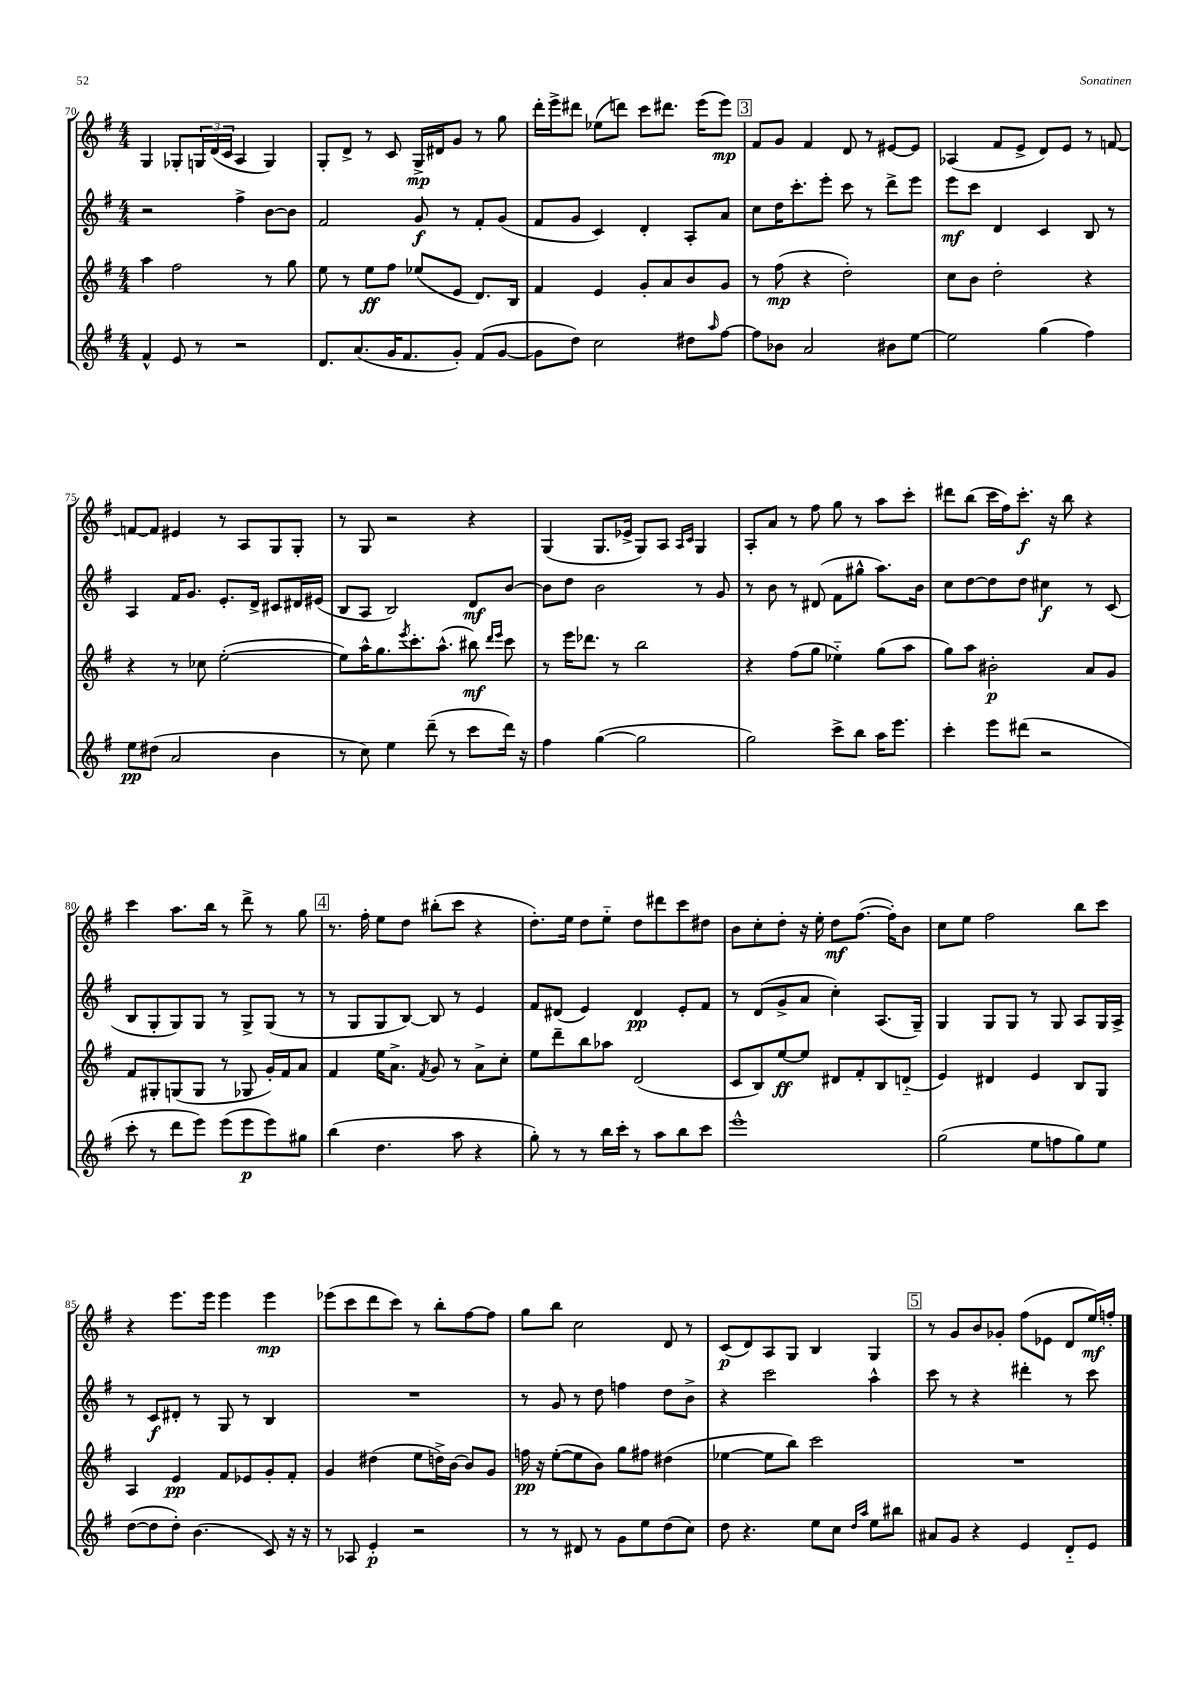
<<
\new StaffGroup <<
\new Staff = "s0" {
    \clef treble \key g \major \numericTimeSignature \time 4/4
    g4 ges8-. \tuplet 3/2 { g16 d'16( c'16 } a4 g4) |
    g8-. d'8-> r8 c'8 g16->\mp dis'16 g'8 r8 g''8 |
    d'''16-. e'''16-> dis'''8 ees''8( d'''8) c'''8 dis'''8. e'''16( e'''8\mp) |
    \mark \markup { \box "3" } fis'8 g'8 fis'4 d'8 r8 eis'8~ eis'8 |
    aes4( fis'8 e'8-> d'8) e'8 r8 f'8~ |
    f'8~ f'8 eis'4 r8 a8 g8 g8-. |
    r8 g8 r2 r4 |
    g4( g8. ees'16-> g8) a8 \grace { a16 c'16 } g4 |
    a8-. a'8 r8 fis''8 g''8 r8 a''8 c'''8-. |
    dis'''8 b''8( c'''16 fis''16) c'''8.-.\f r16 b''8 r4 |
    c'''4 a''8. b''16 r8 d'''8-> r8 g''8 |
    \mark \markup { \box "4" } r8. fis''16-. e''8 d''8 bis''8-.( c'''8 r4 |
    d''8.-.) e''16 d''8 e''8-_ d''8 dis'''8 c'''8 dis''8 |
    b'8 c''8-. d''8-. r16 e''16-. d''8\mf fis''8.~( fis''16-.) b'8 |
    c''8 e''8 fis''2 b''8 c'''8 |
    r4 e'''8. e'''16 e'''4 e'''4\mp |
    ees'''8( c'''8 d'''8 c'''8) r8 b''8-. fis''8~ fis''8 |
    g''8 b''8 c''2 d'8 r8 |
    c'8\p( d'8) a8 g8 b4 g4 |
    \mark \markup { \box "5" } r8 g'8 b'8 ges'8-. fis''8( ees'8 d'8 e''16\mf) f''16-. \bar "|." |
}
\new Staff = "s1" {
    \clef treble \key g \major \numericTimeSignature \time 4/4
    r2 fis''4-> b'8~ b'8 |
    fis'2 g'8\f r8 fis'8-. g'8( |
    fis'8 g'8 c'4) d'4-. a8-. a'8 |
    \mark \markup { \box "3" } c''8 d''16 c'''8.-. e'''8-. c'''8 r8 d'''8-> e'''8 |
    e'''8\mf c'''8 d'4 c'4 b8 r8 |
    a4 fis'16 g'8. e'8.-. d'16-> cis'8 dis'16 eis'16( |
    b8 a8 b2) d'8\mf b'8~ |
    b'8 d''8 b'2 r8 g'8 |
    r8 b'8 r8 dis'8( fis'8 gis''8-^ a''8.) b'16 |
    c''8 d''8~ d''8 d''8 cis''4\f r8 c'8( |
    b8 g8-. g8) g8 r8 g8-> g8( r8 |
    \mark \markup { \box "4" } r8 g8 g8 b8~) b8 r8 e'4 |
    fis'8 dis'8( e'4) dis'4\pp e'8-. fis'8 |
    r8 d'8( g'8-> a'8 c''4-.) a8.( g16--) |
    g4 g8 g8 r8 g8 a8 g16 a16-> |
    r8 c'8\f dis'8-. r8 g8 r8 b4 |
    R1 |
    r8 g'8 r8 d''8 f''4 d''8 b'8-> |
    r4 c'''2 a''4-^ |
    \mark \markup { \box "5" } c'''8 r8 r4 dis'''4-. r8 c'''8 \bar "|." |
}
\new Staff = "s2" {
    \clef treble \key g \major \numericTimeSignature \time 4/4
    a''4 fis''2 r8 g''8 |
    e''8 r8 e''8\ff fis''8 ees''8( e'8 d'8.) b16 |
    fis'4 e'4 g'8-. a'8 b'8 g'8 |
    \mark \markup { \box "3" } r8 fis''8\mp( r4 d''2-.) |
    c''8 b'8 d''2-. r4 |
    r4 r8 ces''8 e''2~-.( |
    e''8) a''16-^ g''8. \acciaccatura { e'''8 } c'''8.-. a''8.-^( bis''8\mf) \grace { d'''16 e'''16 } c'''8 |
    r8 e'''16 des'''8. r8 b''2 |
    r4 fis''8( g''8 ees''4-_) g''8( a''8 |
    g''8) a''8 bis'2-.\p a'8 g'8 |
    fis'8 gis8-. g8( g8 r8 ges8 g'16-.) fis'16 a'8 |
    \mark \markup { \box "4" } fis'4 e''16 a'8.-> \acciaccatura { fis'8 } g'8 r8 a'8-> c''8-. |
    e''8 d'''8-- b''8 aes''8 d'2( |
    c'8 b8) e''8~\ff e''8 dis'8 fis'8-. b8 d'8-_( |
    e'4) dis'4 e'4 b8 g8 |
    a4 e'4\pp fis'8 ees'8 g'8-. fis'8-. |
    g'4 dis''4( e''8 d''16->) b'16~ b'8 g'8 |
    f''16\pp r16 e''8~-.( e''8 b'8) g''8 fis''8 dis''4( |
    ees''4~ ees''8 b''8) c'''2 |
    \mark \markup { \box "5" } R1 \bar "|." |
}
\new Staff = "s3" {
    \clef treble \key g \major \numericTimeSignature \time 4/4
    fis'4-^ e'8 r8 r2 |
    d'8. a'8.( g'16 fis'8. g'8-.) fis'8( g'8~ |
    g'8 d''8) c''2 dis''8 \grace { a''16 } fis''8~ |
    \mark \markup { \box "3" } fis''8 bes'8 a'2 bis'8 e''8~ |
    e''2 g''4( fis''4) |
    e''8\pp dis''8( a'2 b'4 |
    r8 c''8) e''4 d'''8--( r8 c'''8 d'''16) r16 |
    fis''4 g''4~( g''2 |
    g''2) c'''8-> b''8 a''16 e'''8. |
    c'''4-. e'''8 dis'''8( r2 |
    c'''8-. r8 d'''8 e'''8) e'''8( e'''8\p e'''8) gis''8 |
    \mark \markup { \box "4" } b''4( d''4. a''8 r4 |
    g''8-.) r8 r8 b''16 c'''16-. r8 a''8 b''8 c'''8 |
    e'''1-^ |
    g''2( e''8 f''8 g''8) e''8 |
    d''8~( d''8 d''8-.) b'4.( c'8) r16 r16 |
    r8 aes8 e'4-.\p r2 |
    r8 r8 dis'8 r8 g'8 e''8 d''8( c''8) |
    d''8 r4. e''8 c''8 \grace { d''16 a''16 } e''8 bis''8 |
    \mark \markup { \box "5" } ais'8 g'8 r4 e'4 d'8-_ e'8 \bar "|." |
}
>>
>>
\layout { \context { \Score currentBarNumber = #70 } }
